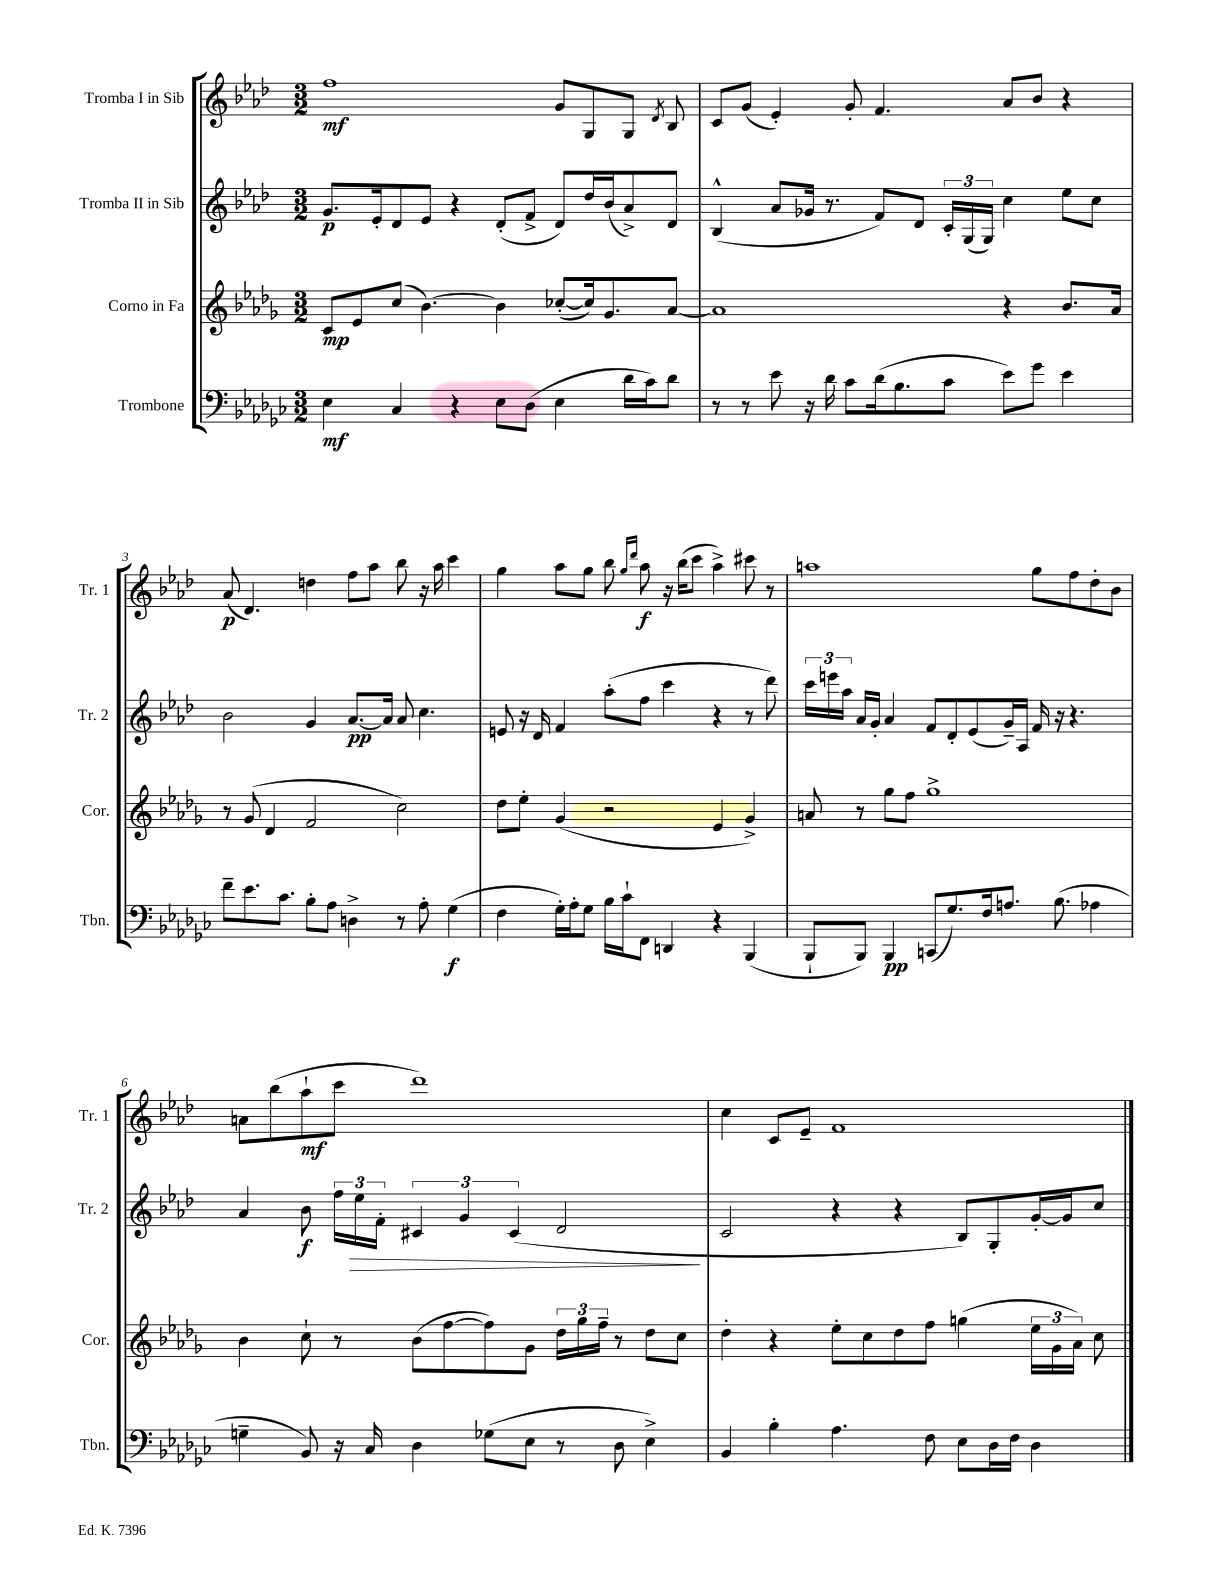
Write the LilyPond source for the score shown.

<<
\new StaffGroup <<
\new Staff = "s0" \with { instrumentName = "Tromba I in Sib" shortInstrumentName = "Tr. 1" } {
    \clef treble \key aes \major \numericTimeSignature \time 3/2
    \autoBeamOff f''1\mf g'8[ g8 g8] \acciaccatura { des'8 } bes8 |
    c'8[ g'8]( ees'4-.) g'8-. f'4. aes'8[ bes'8] r4 |
    aes'8\p( des'4.) d''4 f''8[ aes''8] bes''8 r16 aes''16 c'''4 |
    g''4 aes''8[ g''8] bes''8 \grace { g''16[ des'''16] } aes''8\f r16 bes''16[( c'''8] aes''4->) cis'''8 r8 |
    a''1 g''8[ f''8 des''8-. bes'8] |
    a'8[ bes''8( aes''8-!\mf c'''8] des'''1) |
    c''4 c'8[ ees'8]-- f'1 \bar "|." |
}
\new Staff = "s1" \with { instrumentName = "Tromba II in Sib" shortInstrumentName = "Tr. 2" } {
    \clef treble \key aes \major \numericTimeSignature \time 3/2
    \autoBeamOff g'8.[\p ees'16-. des'8 ees'8] r4 des'8[-.( f'8]-> des'8[) des''16 bes'16( aes'8->) des'8] |
    bes4-^( aes'8[ ges'16] r8. f'8[) des'8] \tuplet 3/2 { c'16[-. g16( g16]) } c''4 ees''8[ c''8] |
    bes'2 g'4 aes'8.[~\pp aes'16] aes'8 c''4. |
    e'8 r16 des'16 f'4 aes''8[-.( f''8] c'''4 r4 r8 des'''8) |
    \tuplet 3/2 { c'''16[ e'''16 aes''16] } aes'16[ g'16]-. aes'4 f'8[ des'8-. ees'8( g'16--) aes16] f'16 r16 r4. |
    aes'4 bes'8\f \tuplet 3/2 { f''16[ ees''16\> f'16]-. } \tuplet 3/2 { cis'4 g'4 cis'4( } des'2\! |
    c'2 r4 r4 bes8[) g8-. g'16~-. g'16 c''8] \bar "|." |
}
\new Staff = "s2" \with { instrumentName = "Corno in Fa" shortInstrumentName = "Cor." } {
    \clef treble \key des \major \numericTimeSignature \time 3/2
    \autoBeamOff c'8[\mp ees'8 c''8]( bes'4.~) bes'4 ces''8[~-.( ces''16) ges'8. aes'8]~ |
    aes'1 r4 bes'8.[ aes'16] |
    r8 ges'8( des'4 f'2 c''2) |
    des''8[ ees''8]-. ges'4( r2 ees'4 ges'4->) |
    a'8 r8 ges''8[ f''8] ges''1-> |
    bes'4 c''8-! r8 bes'8[( f''8~ f''8) ges'8] \tuplet 3/2 { des''16[ ges''16 f''16]-- } r8 des''8[ c''8] |
    des''4-. r4 ees''8[-. c''8 des''8 f''8] g''4( \tuplet 3/2 { ees''16[ ges'16 aes'16]) } c''8 \bar "|." |
}
\new Staff = "s3" \with { instrumentName = "Trombone" shortInstrumentName = "Tbn." } {
    \clef bass \key ges \major \numericTimeSignature \time 3/2
    \autoBeamOff ees4\mf ces4 r4 ees8[ des8]( ees4 des'16[ ces'16) des'8] |
    r8 r8 ees'8 r16 des'16 ces'8[ des'16( bes8. ces'8] ees'8[) ges'8] ees'4 |
    f'8[-- ees'8. ces'8.] bes8[-. aes8] d4-> r8 aes8-. ges4\f( |
    f4 ges16[-.) aes16-. ges8] bes16[ ces'16-! f,8] d,4 r4 bes,,4( |
    bes,,8[-! bes,,8]) bes,,4\pp c,8[( ges8.) f16 a8.] bes8.( aes4 |
    g4-- bes,8) r16 ces16 des4 ges8[( ees8] r8 des8 ees4->) |
    bes,4 bes4-. aes4. f8 ees8[ des16 f16] des4 \bar "|." |
}
>>
>>
